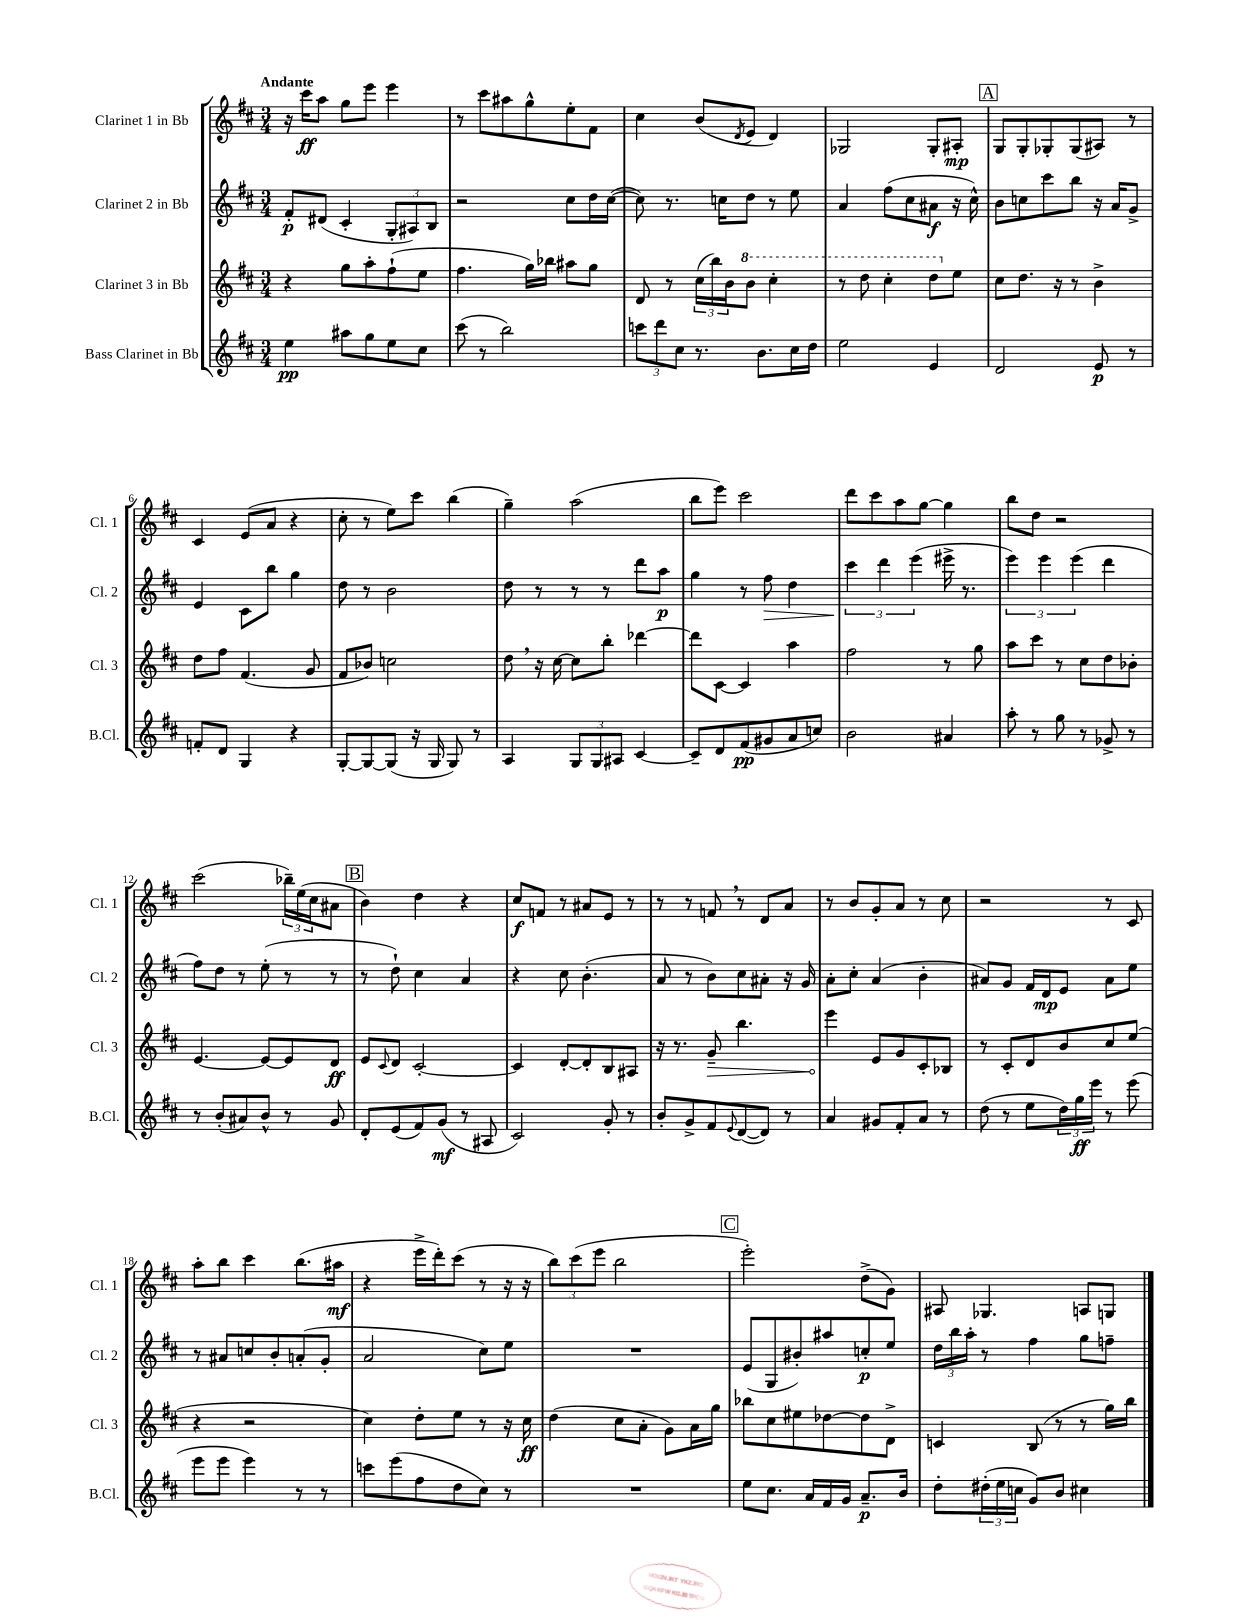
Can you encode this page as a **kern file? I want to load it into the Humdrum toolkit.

**kern	**kern	**kern	**kern
*staff4	*staff3	*staff2	*staff1
*clefG2	*clefG2	*clefG2	*clefG2
*k[f#c#]	*k[f#c#]	*k[f#c#]	*k[f#c#]
*M3/4	*M3/4	*M3/4	*M3/4
4ee\	4r	8f#'/L	16r
.	.	.	16ccc#\LK
.	.	(8d#/J	8aa\J
8aa#\L	8gg\L	4c#'/	8gg\L
8gg\	8aa'\	.	8eee\J
8ee\	(8ff#`\	12G'/L	4eee\
.	.	12A#/)	.
8cc#\J	8ee\J	.	.
.	.	12B/J	.
=	=	=	=
(8ccc#\	4.ff#\	2r	8r
8r	.	.	8ccc#\L
2bb\)	.	.	8aa#\
.	16gg\LL)	.	8gg^^\
.	16bb-\JJ	.	.
.	8aa#\L	8cc#\L	8ee'\
.	8gg\J	16dd\L	8f#\J
.	.	([16cc#\JJ	.
=	=	=	=
12ccc\L	8d/	8cc#\])	4cc#\
12ddd\	.	.	.
.	8r	8.r	.
12cc#\J	.	.	.
8.r	(24cc#\LL	.	(8b/L
.	24bb\)	.	.
.	.	16cc\LK	.
.	24b\J	.	.
.	.	.	8qd/
.	8bb\J	8dd\J	8e/J
8.b\L	.	.	.
.	4ccc#'\	8r	4d/)
16cc#\L	.	8ee\	.
16dd\JJ	.	.	.
=	=	=	=
2ee\	8r	4a/	2G-/
.	8ddd\	.	.
.	4ccc#'\	(8ff#\L	.
.	.	8cc#\	.
4e/	8ddd\L	8a#\J	8G-'/L
.	8ee\J	16r	8A#'/J
.	.	16cc#^^\)	.
=	=	=	=
2d/	8cc#\L	8b\L	8G/L
.	8.dd\J	8cc\	8G'/
.	.	8ccc#\	8G-'/
.	16r	.	.
.	8r	8bb\J	(8G-/
8e/	4b^\	16r	8A#/J)
.	.	16a/LK	.
8r	.	8g^/J	8r
=	=	=	=
8f'/L	8dd\L	4e/	4c#/
8d/J	8ff#\J	.	.
4G/	(4.f#/	8c#\L	(8e/L
.	.	8bb\J	8a/J
4r	.	4gg\	4r
.	8g/	.	.
=	=	=	=
[8G'/L	8f#/L	8dd\	8cc#'\
8G/_	8b-/J)	8r	8r
(8G/]J	2cc\	2b\	8ee\L)
16r	.	.	8ccc#\J
16G/	.	.	.
8G/)	.	.	(4bb\
8r	.	.	.
=	=	=	=
4A/	8dd\	8dd\	4gg~\)
.	16r	8r	.
.	[16cc#\	.	.
12G/L	8cc#\]L	8r	(2aa\
12G/	.	.	.
.	8bb'\J	8r	.
12A#/J	.	.	.
[4c#/	[4ddd-\	8ddd\L	.
.	.	8aa\J	.
=	=	=	=
8c#~/]L	8ddd-\]L	4gg\	8bb\L
8d/	[8c#\J	.	8eee\J)
(8f#/	4c#/]	8r	2ccc#\
8g#/	.	8ff#\	.
8a/	4aa\	4dd\	.
8cc/J)	.	.	.
=	=	=	=
2b\	2ff#\	6ccc#\	8ddd\L
.	.	.	8ccc#\
.	.	6ddd\	.
.	.	.	8aa\
.	.	(6eee\	.
.	.	.	[8gg\J
4a#/	8r	16eee#^\	4gg\]
.	.	8.r	.
.	8gg\	.	.
=	=	=	=
8aa'\	8aa\L	6eee\)	8bb\L
8r	8ccc#\J	.	8dd\J
.	.	6eee\	.
8gg\	8r	.	2r
.	.	(6eee\	.
8r	8cc#\L	.	.
8g-^/	8dd\	4ddd\	.
8r	8b-'\J	.	.
=	=	=	=
8r	[4.e/	8ff#\L)	(2ccc#\
(8b'/L	.	8dd\J	.
8a#/)	.	8r	.
8b^^/J	8e/_L	(8ee'\	.
8r	8e/]	8r	24bb-~\LL)
.	.	.	(24ee\
.	.	.	24cc#\J
8g/	8d/J	8r	8a#\J
=	=	=	=
8d'/L	8e/L	8r	4b\)
.	8qqc#/	.	.
(8e/	8d/J	8dd`\)	.
8f#/)	[2c#'/	4cc#\	4dd\
(8g/J	.	.	.
8r	.	4a/	4r
8A#/	.	.	.
=	=	=	=
2c#/)	4c#/]	4r	8cc#/L
.	.	.	8f/J
.	[8d'/L	8cc#\	8r
.	8d'/]	(4.b'\	8a#/L
8g'/	8B/	.	8e/J
8r	8A#/J	.	8r
=	=	=	=
8b'/L	16r	8a/	8r
.	8.r	.	.
8g^/	.	8r	8r
8f#/	8g~/	8b\L)	8f/
8qqe/	.	.	.
([8d/	4.bb\	8cc#\	8r
8d/]J)	.	8a#'\J	8d/L
8r	.	16r	8a/J
.	.	16g/	.
=	=	=	=
4a/	4eee\	8a'\L	8r
.	.	8cc#'\J	8b/L
8g#/L	8e/L	(4a/	8g'/
8f#'/	8g/	.	8a/J
8a/J	8c#'/	4b'\	8r
8r	8B-/J	.	8cc#\
=	=	=	=
(8dd\	8r	8a#/L)	2r
8r	8c#'/L	8g/J	.
8ee\L	8d/	16f#/LL	.
.	.	16d/J	.
24dd\L)	8b/	8e/J	.
24gg\	.	.	.
24eee\JJ	.	.	.
8r	8cc#/	8a#\L	8r
(8eee\	(8ee/J	8ee\J	8c#/
=	=	=	=
8eee\L	4r	8r	8aa'\L
8eee\J	.	8a#/L	8bb\J
4eee\)	2r	8cc/	4ccc#\
.	.	8b'/	.
8r	.	(8a'/	(8.bb\L
8r	.	8g'/J	.
.	.	.	16aa#\Jk
=	=	=	=
8ccc\L	4cc#\)	2a/	4r
(8eee\	.	.	.
8ff#\	8dd'\L	.	16eee^\LL
.	.	.	16ddd'\J)
8dd\	8ee\J	.	(8ccc#\J
8cc#\J)	8r	8cc#\L)	8r
8r	16r	8ee\J	16r
.	16cc#\	.	16r
=	=	=	=
2.r	(4dd\	2.r	12bb\L)
.	.	.	(12ccc#\
.	.	.	12eee\J
.	8cc#\L	.	2bb\
.	8a'\J	.	.
.	8g\L)	.	.
.	16a\L	.	.
.	16gg\JJ	.	.
=	=	=	=
8ee\L	8bb-\L	(8e/L	2eee'\)
8.cc#\J	8cc#\	8G/	.
.	8ee#\	8b#'/)	.
16a/LL	.	.	.
16f#/	[8dd-\	8aa#/	.
16g/JJ	.	.	.
8.a~/L	8dd-\]	8cc'/	(8dd^\L
.	8d^\J	8ee/J	8g\J)
16b/Jk	.	.	.
=	=	=	=
8dd'\L	4c/	24dd\LL	8A#/
.	.	24bb\	.
.	.	24aa'\JJ	.
(24dd#'\L	.	8r	4.G-/
24ee\	.	.	.
24cc\JJ	.	.	.
8g/L)	(8B/	4ff#\	.
8b/J	8r	.	.
4cc#\	8r	8gg\L	8A/L
.	16gg\LL)	8ff~\J	8G/J
.	16bb\JJ	.	.
==	==	==	==
*-	*-	*-	*-
